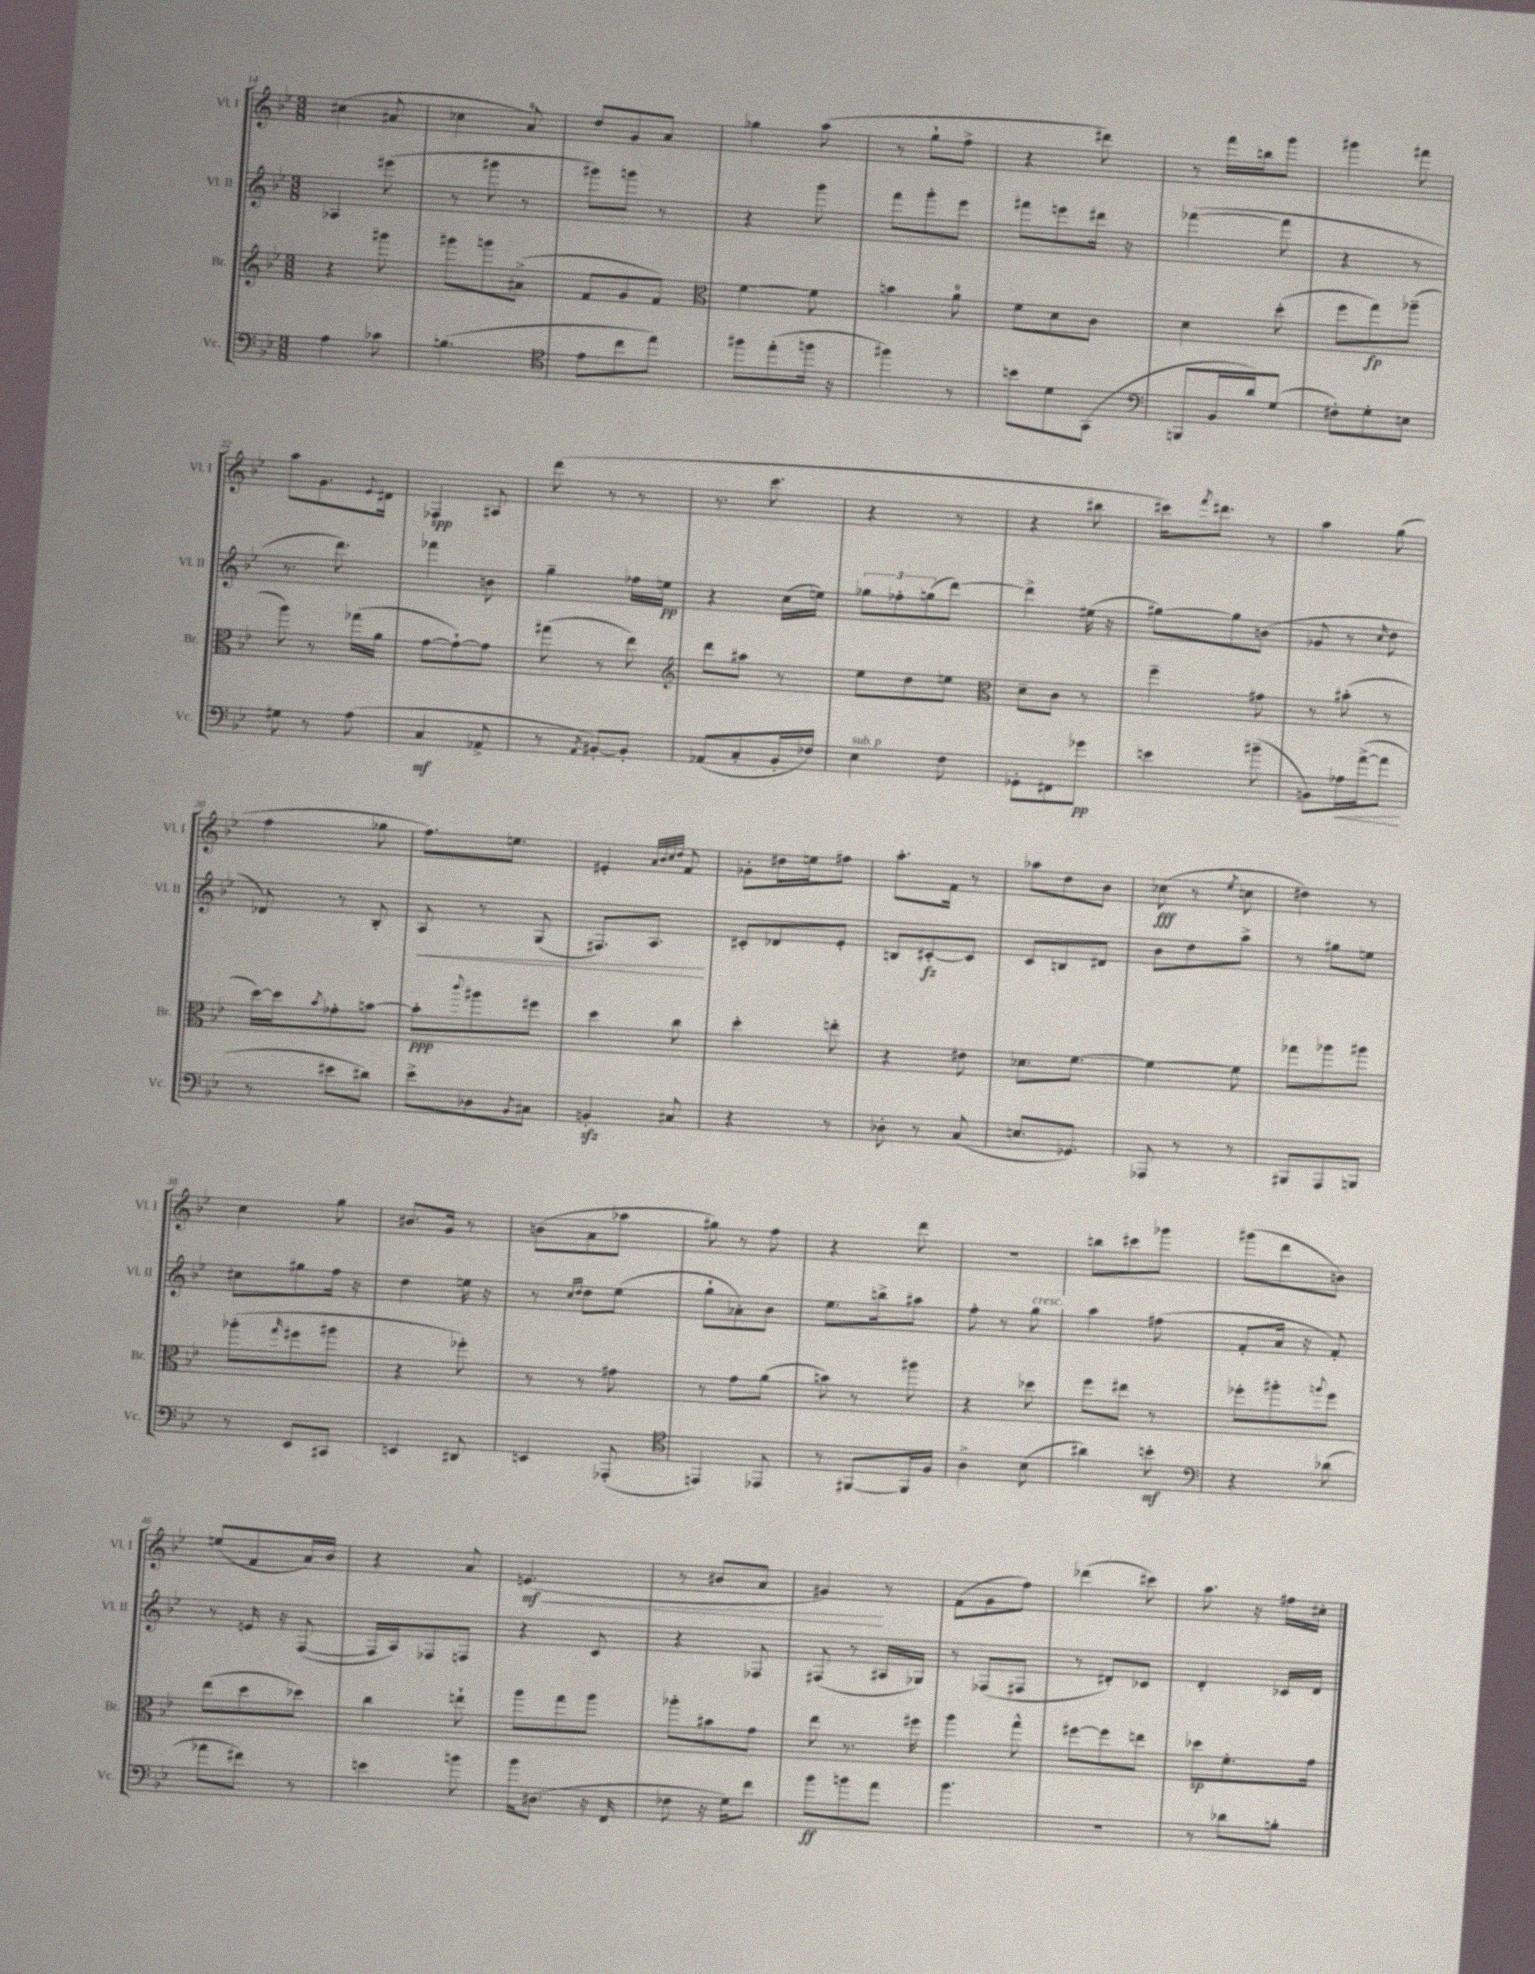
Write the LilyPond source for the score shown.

<<
\new StaffGroup <<
\new Staff = "s0" \with { instrumentName = "Vl. I" shortInstrumentName = "Vl. I" } {
    \clef treble \key bes \major \numericTimeSignature \time 3/8
    cis''4( ais'8 |
    ces''4 a'8-0) |
    d''8 g'8 a'8 |
    ges''4 a''8( |
    r8 g''8-! f''8-> |
    r4 dis'''8) |
    r8 f'''16 b''16 g'''8 |
    gis'''4 fis'''8 |
    a''8 g'8. \appoggiatura { ees'8 } dis'16 |
    fes4\spp ais8 |
    d'''8( r8 r8 |
    r8. c'''8. |
    r4 r8 |
    r4 bis''8 |
    cis'''16) \acciaccatura { f'''8 } dis'''8. r8 |
    a''4 g''8( |
    f''4 ges''8 |
    f''8.) e''8. |
    eis'4-. \grace { a'32 bes'32 c''32 d''32 } f'8 |
    ges'8-. dis''16 e''16 fis''8 |
    a''8.-. f'16 r8 |
    aes''8 d''8 bes'8 |
    ces''8\fff( r8 \acciaccatura { ees''8 } c''8 |
    dis''4) r8 |
    c''4 g''8 |
    bis'8. g'16 r8 |
    b'8( a'8 aes''8 |
    gis''8) r8 f''8 |
    r4 d'''8 |
    R4. |
    b''8 cis'''8 ges'''8 |
    gis'''8( d'''8 b'8) |
    e''8( f'8 a'16) bes'16 |
    r4 a'8 |
    e'4.\mf\<( |
    r8 bis'8 a'8 |
    gis'4\!) r8 |
    f'8( g'8 f''8) |
    des'''4( cis'''8) |
    a''8. r16 fis''16 cis''16-. \bar "|." |
}
\new Staff = "s1" \with { instrumentName = "Vl. II" shortInstrumentName = "Vl. II" } {
    \clef treble \key bes \major \numericTimeSignature \time 3/8
    aes4 eis'''8( |
    r8 gis'''8 r8 |
    gis'''8) g'''8 r8 |
    r4 g'''8 |
    f'''8 g'''8-. ees'''8 |
    fis'''8 e'''8 dis'''16 r16 |
    fes'''4~( fes'''8 |
    r4 r8 |
    r8. d'''8.) |
    fes'''4 b'8 |
    g''4-- fes''16 e''16\pp |
    r4 c''16( e''16) |
    \tuplet 3/2 { ges''8 fes''8-. g''8( } d'''8~) |
    d'''4-> eis''16( r16 |
    gis''8~) gis''8 b'8( |
    ges'8 r8 \grace { c''16 } d''8 |
    des'8) r8 bes8-. |
    a8\< r8 g8( |
    fis8.) a8.\! |
    cis'8-. des'8 ees'8-. |
    b8 cis'8~-.\fz cis'8 |
    c'8 b8 dis'8 |
    bes'8 d''8 a''8-> |
    r8 gis''8 e''8 |
    cis''8 gis''8 f''16 r16 |
    d''4 e''16 r16 |
    r8 \grace { c''16 d''16 } d''8 ees''8( |
    g''8-! aes'8-.) bes'8 |
    ees''8. b''16-> ais''8 |
    f''8-. r8 g''8^\markup { \italic "cresc." } |
    a''4 fis''8( |
    f'8-. a'16 r16 f'8-.) |
    r8 e'16 r16 f8~( |
    f16 a16) fes8 f8 |
    r4 c'8 |
    r4 fes8 |
    fis8( r8 ais16 ges16) |
    r8 fes8( fis8 |
    r8 dis'8-.) ces'8 |
    d'4-. ces'16 d'16 \bar "|." |
}
\new Staff = "s2" \with { instrumentName = "Br." shortInstrumentName = "Br." } {
    \clef treble \key bes \major \numericTimeSignature \time 3/8
    r4 gis'''8 |
    gis'''8 g'''8 ais'8->( |
    f'8 g'8 f'8) |
    \clef alto f'4~ f'8 |
    b'4 a'8-0 |
    f'8 d'8 c'8 |
    d'4 d''8-.( |
    f''8 g''8\fp) aes''8--( |
    a''8) r8 ges''16( a'16 |
    g'8~ g'8~-!) g'8 |
    gis''8( r8 ees''8) |
    \clef treble d'''8 ais''8 r8 |
    ees''8 d''8 e''8 |
    \clef alto d'8-- c'8 r8 |
    f''4-- gis'8 |
    r8 bis'8-.( r8 |
    d''16~) d''16 \acciaccatura { bes'8 } ges'8-. b'8~ |
    b'8-.\ppp \appoggiatura { c'''8 } ais''8 fis''8 |
    d''4 c''8 |
    d''4-. e''8-. |
    r4 eis'8 |
    des'8. f'8.~ |
    f'4~ f'8 |
    ges''8 aes''8 ais''8 |
    aes''8-.( \grace { g''16 } fis''8 ais''8 |
    r4 fes''8-.) |
    r8 r8 gis'8 |
    r8 g'8 a'8( |
    b'8) r8 ais''8 |
    r4 des''8 |
    f''8 eis''8 r8 |
    fes''8-. ais''8-. \appoggiatura { a''8 } fes''8 |
    ees''8( d''8 des''8) |
    c''4 e''8-! |
    a''8 g''8 a''8 |
    aes''8-. bis'8 g'8 |
    ees''8 r8. fis''16 |
    a''4 g''8-^ |
    fis''8~ fis''8 e''8 |
    des''8\sp f'8.-. g'16 \bar "|." |
}
\new Staff = "s3" \with { instrumentName = "Vc." shortInstrumentName = "Vc." } {
    \clef bass \key bes \major \numericTimeSignature \time 3/8
    a4 ces'8 |
    b4.( |
    \clef tenor ees'8 c''8 ees''8) |
    fis''8 ees''8-.( f''16 r16 |
    fis''4) r8 |
    b'8 d'8 g,8( |
    \clef bass b,,8 bes,16 d'16) g8( |
    fis8-.) g8-. e8 |
    gis8 r8 a8( |
    c4\mf aes,8-> |
    r8 \acciaccatura { a,8 } bis,8~-.) bis,8-. |
    aes,8( c8-. bes,16-. fes16) |
    ees4^\markup { \italic "sub. p" } f8 |
    ges,8-. fis,8 ges'8\pp |
    e'4 bis'8--( |
    b,8) aes16\< a'16~->( a'8\! |
    r8 eis'8 dis'8) |
    ees'8-> des8 \acciaccatura { bes,8 } cis8 |
    b,4-.\sfz cis8 |
    r4 r8 |
    des8-. r8 c8( |
    e8. ges,8.) |
    aes,,8 r8 r8 |
    bis,,8 a,,8 b,,8 |
    r8 ees,8 cis,8 |
    e,4 dis,8 |
    e,4 aes,,8-.( |
    \clef tenor e,4) ees,8 |
    r8 fis,8~ fis,16 f16 |
    a4-> bes8( |
    ais'4) b'8-.\mf |
    \clef bass r4 des'8( |
    aes'8 fis'8) r8 |
    e'4 b'8 |
    bes'16 dis8.( r16 f,16 |
    fes8 r16 g16) f'8 |
    bes'8\ff b'8 a'8 |
    bes'4. |
    R4. |
    r8 des'8 b8-. \bar "|." |
}
>>
>>
\layout { \context { \Score currentBarNumber = #14 } }
